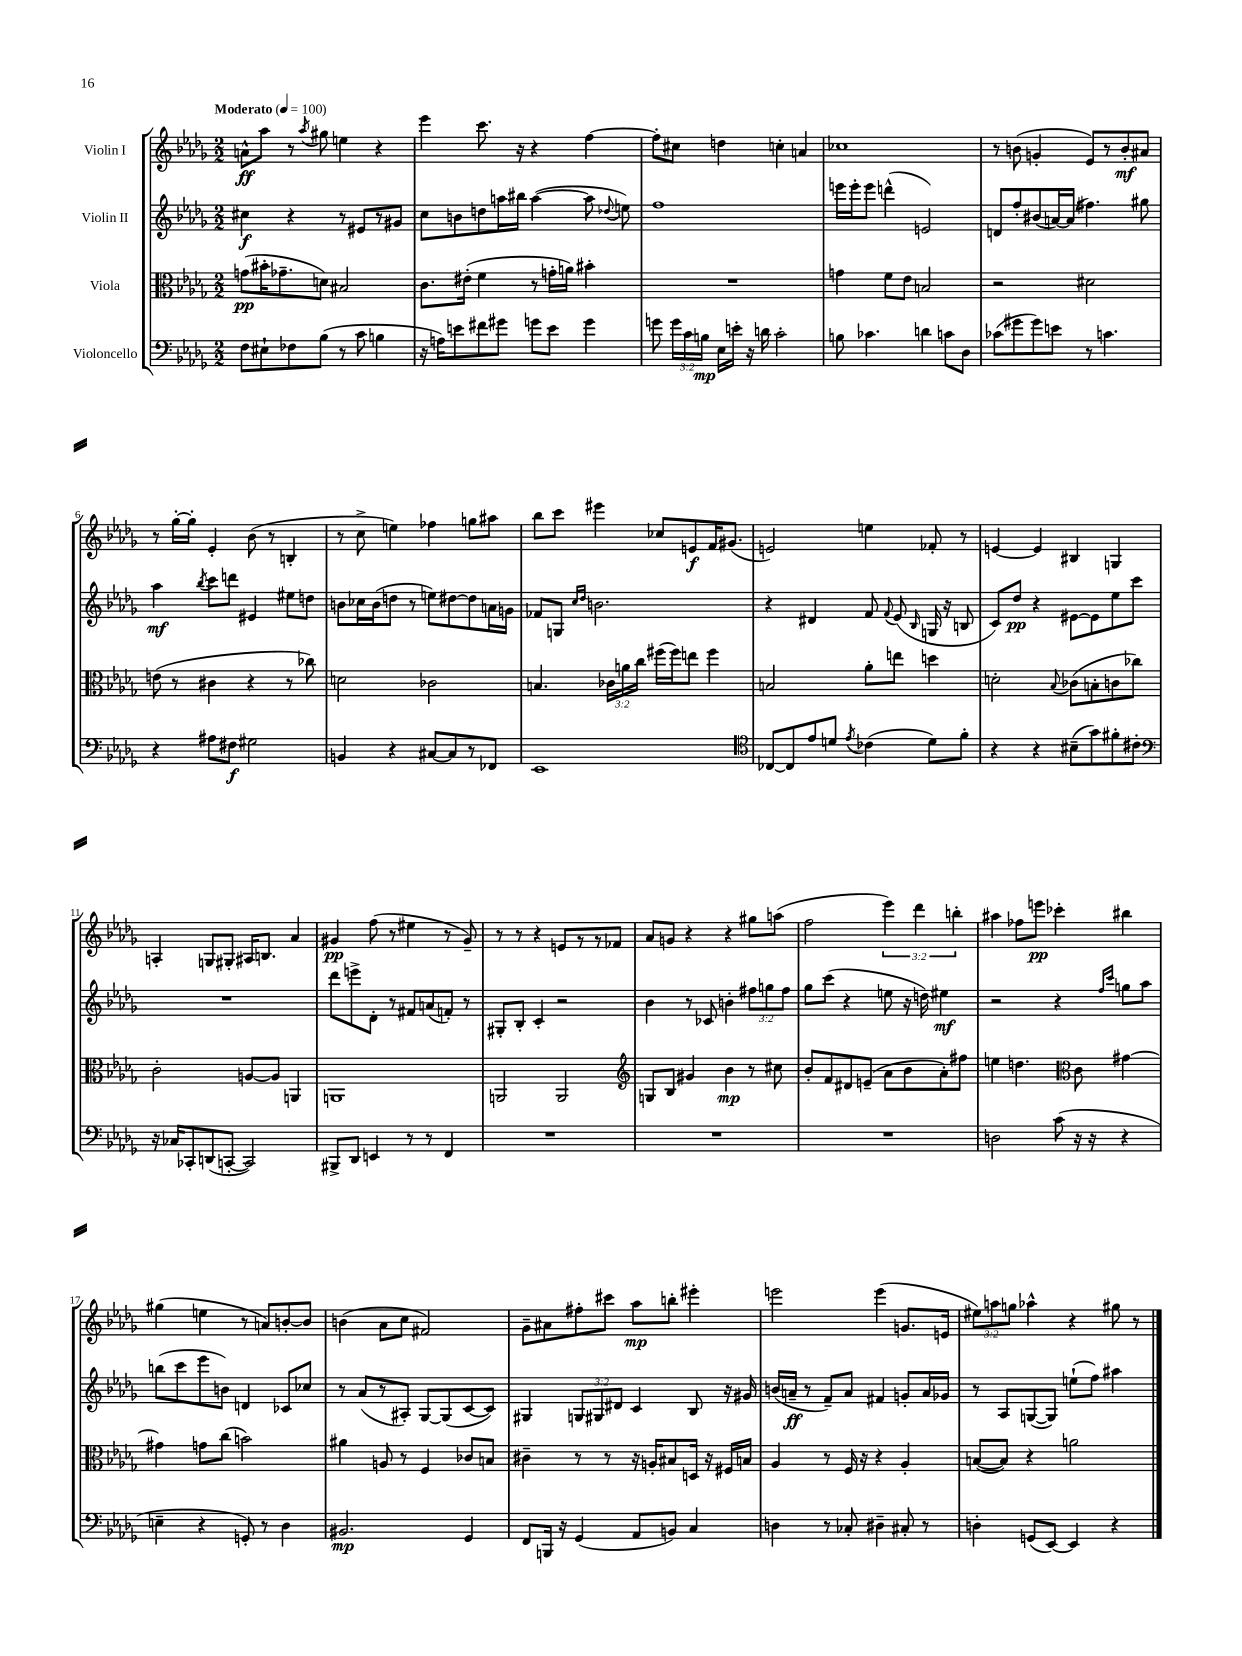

**kern	**kern	**kern	**kern
*staff4	*staff3	*staff2	*staff1
*clefF4	*clefC3	*clefG2	*clefG2
*k[b-e-a-d-g-]	*k[b-e-a-d-g-]	*k[b-e-a-d-g-]	*k[b-e-a-d-g-]
*M2/2	*M2/2	*M2/2	*M2/2
*MM100	*MM100	*MM100	*MM100
8F	(8g	4cc#	8a^^
8E#`	16b#'	.	8aa-
.	8.g-~	.	.
8F-	.	4r	8r
.	.	.	8qaa-
(8B-	8d)	.	8gg#
8r	2B#	8r	4ee
8c	.	8e#	.
4B	.	8r	4r
.	.	8g#	.
=	=	=	=
16r	8.c	8cc	4eee-
16A)	.	.	.
8e	.	8b	.
.	(16e#'	.	.
8f#	4f	8dd	8.ccc
8g#	.	16aa	.
.	.	16bb#	16r
8g	8r	([4aa	4r
8e	16g'	.	.
.	16a)	.	.
4g	4b#'	8aa]	[4ff
.	.	8qqdd-	.
.	.	8ee)	.
=	=	=	=
8g	1r	1ff	8ff']
24g	.	.	8cc#
24c	.	.	.
24B	.	.	.
16E-	.	.	4dd
16e'	.	.	.
16r	.	.	.
16d	.	.	.
2c'	.	.	4cc'
.	.	.	4a
=	=	=	=
8B	4g	16eee	1cc-
.	.	16eee'	.
4.c-	.	8eee	.
.	8f	(4ddd^^	.
.	8e-	.	.
4d	2B	2e)	.
8c	.	.	.
8D-	.	.	.
=	=	=	=
(8c-	2r	8d	8r
8g#	.	8ff'	(8b
8g#)	.	(8b#	4g'
8e	.	[16a)	.
.	.	(16a]	.
8r	2d#	4.ff#)	8e-)
4.c	.	.	8r
.	.	.	8b'
.	.	8gg#	8a#
=	=	=	=
4r	(8e	4aa-	8r
.	8r	.	[16gg-'
.	.	.	16gg-']
.	.	8qbb-	.
8A#	4c#	8ccc	4e-'
8F#	.	8ddd	.
2G#	4r	4e#	(8b-
.	.	.	8r
.	8r	8ee#	4B'
.	8cc-)	8dd	.
=	=	=	=
4BB	2d	8b	8r
.	.	16cc-	8cc^
.	.	(16b	.
4r	.	8dd	4ee)
.	.	8r	.
[8C#	2c-	8ee)	4ff-
8C#]	.	[8dd#	.
8r	.	8dd#]	8gg
8FF-	.	16a	8aa#
.	.	16g	.
=	=	=	=
1EE-	4.B	8f-	8bb-
.	.	8G	8ccc
.	.	16qqcc	.
.	.	16qqdd-	.
.	.	2.b	4eee#
.	24c-	.	.
.	24a	.	.
.	24cc	.	.
.	(16ff#	.	8cc-
.	16ff#)	.	.
.	8ee	.	8e
.	4ff#	.	16f
.	.	.	(8.g#
=	=	=	=
*clefC4	*	*	*
[8C-	2B	4r	2e)
8C-]	.	.	.
8e-	.	4d#	.
8d	.	.	.
8qe-	.	.	.
(4c-	8a-'	8f	4ee
.	.	8qqf	.
.	8ee	(8e-	.
.	.	16qqB-	.
8d)	4dd	16G	8f-'
.	.	16r	.
8f'	.	8B	8r
=	=	=	=
4r	2d'	8c)	[4e
.	.	8dd-	.
4r	.	4r	4e]
.	8qqB-	.	.
(8B#~	(8c-	[8e#	4B#
8g-)	8B'	8e#]	.
8f#'	8c	8ee-	4G
8c#'	8cc-)	8ccc	.
=	=	=	=
*clefF4	*	*	*
16r	2c'	1r	4A'
16C-	.	.	.
8CC-'	.	.	.
(8DD	.	.	8G
[8CC'	.	.	8G#'
2CC])	[8A	.	16A#
.	.	.	8.B
.	8A]	.	.
.	4AA	.	4a-
=	=	=	=
8BBB#^	1AA	8ddd-	4g#
8DD-	.	8eee^	.
4EE	.	8d-'	(8ff
.	.	8r	8r
8r	.	8f#	4ee#
8r	.	(8a	.
4FF	.	8f')	8r
.	.	8r	8g#~)
=	=	=	=
1r	2AA	8G#'	8r
.	.	8B-'	8r
.	.	4c'	4r
.	2AA	2r	8e
.	.	.	8r
.	.	.	8r
.	.	.	8f-
=	=	=	=
*	*clefG2	*	*
1r	8G	4b-	8a-
.	8B-	.	8g
.	4g#	8r	4r
.	.	8c-	.
.	4b-	4b'	4r
.	8r	12ff#	8gg#
.	.	12gg	.
.	8cc#	.	(8aa
.	.	12ff#	.
=	=	=	=
1r	8b-'	8gg-	2ff
.	8f	(8ccc	.
.	8d#	4r	.
.	(8e~	.	.
.	8a-	8ee	6eee-)
.	8b-	16r	.
.	.	.	6ddd-
.	.	16dd)	.
.	8a-')	4ee#	.
.	.	.	6bb'
.	8ff#	.	.
=	=	=	=
2D	4ee	2r	4aa#
.	4.dd	.	8ff-
.	.	.	8eee
(8c	.	4r	4ccc-'
*	*clefC3	*	*
16r	8c	.	.
16r	.	.	.
.	.	16qqff	.
.	.	16qqccc	.
4r	[4g#	8gg	4bb#
.	.	8aa-	.
=	=	=	=
4E~	4g#]	(8bb	(4gg#
.	.	8ccc	.
4r	8g	8eee-	4ee
.	(8cc	8b)	.
8GG')	2b)	4d	8r
8r	.	.	8a)
4D-	.	8c-	[8b'
.	.	8cc-	8b]
=	=	=	=
2.BB#	4a#	8r	(4b
.	.	(8a-	.
.	8A	8r	8a-
.	8r	8A#')	8cc
.	4F	[8G-	2f#)
.	.	(8G-]	.
4GG-	8c-	[8c	.
.	8B	8c])	.
=	=	=	=
8FF	4c#~	4G#	8g-~
16BBB	.	.	8a#
16r	.	.	.
(4GG-	8r	12G	8ff#'
.	.	12G#	.
.	8r	.	8ccc#
.	.	12d#	.
8AA-	16r	4c	8aa-
.	16A'	.	.
8BB)	8B#	.	8bb'
4C	16D	8B-	4eee#'
.	16r	.	.
.	16F#	16r	.
.	16B	16g#	.
=	=	=	=
4D	4A-	(16b	2eee
.	.	16a~	.
.	.	8r	.
8r	8r	8f~)	.
8C-'	16F	8a	.
.	16r	.	.
4D#~	4r	4f#	(4eee
8C#'	4A-'	8g'	8.g
8r	.	16a	.
.	.	16g-	16e
=	=	=	=
4D'	([8B	8r	12ee#)
.	.	.	12aa
.	8B])	8A-	.
.	.	.	12gg
(8GG	4r	([8G	4aa-^^
[8EE-)	.	8G])	.
4EE-]	2a	(8ee`	4r
.	.	8ff)	.
4r	.	4aa#	8gg#
.	.	.	8r
==	==	==	==
*-	*-	*-	*-
